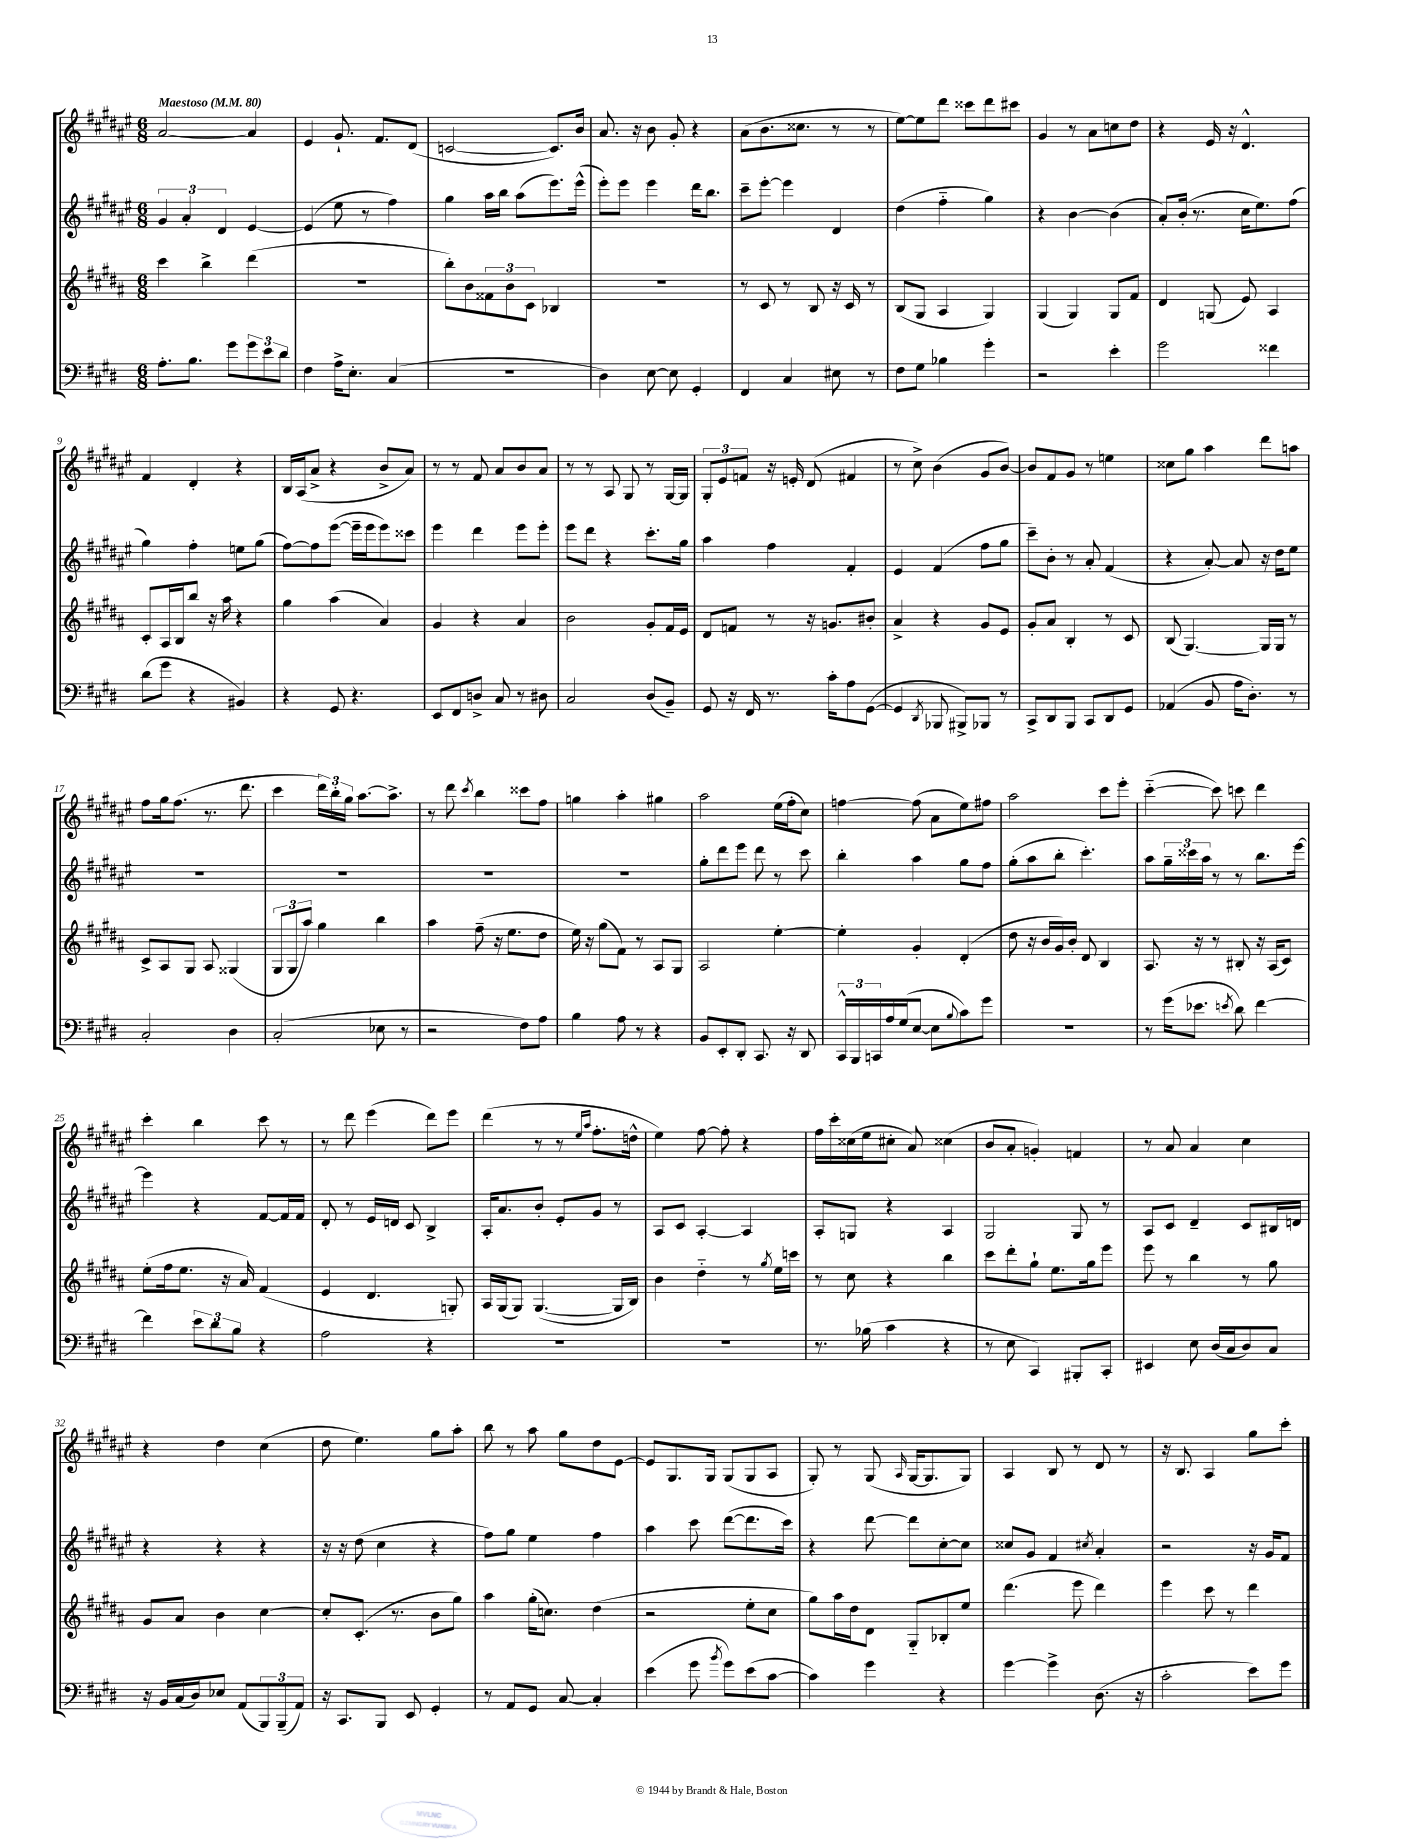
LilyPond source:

<<
\new StaffGroup <<
\new Staff = "s0" {
    \clef treble \key fis \major \numericTimeSignature \time 6/8 \tempo "Maestoso" 4 = 80
    ais'2~ ais'4 |
    eis'4 gis'8.-! fis'8. dis'8( |
    c'2~ c'8.) b'16 |
    ais'8. r16 b'8 gis'8-. r4 |
    ais'8( b'8. cisis''8. r8 r8 |
    eis''8~) eis''8 dis'''8 cisis'''8 dis'''8 cis'''8 |
    gis'4 r8 ais'8 c''8 dis''8 |
    r4 eis'16 r16 dis'4.-^ |
    fis'4 dis'4-. r4 |
    b16 ais16( ais'8-> r4 b'8-> ais'8) |
    r8 r8 fis'8 ais'8 b'8 ais'8 |
    r8 r8 ais8 gis8 r8 gis16~ gis16 |
    \tuplet 3/2 { gis8-. eis'8 f'8 } r16 e'16-. dis'8( fis'4 |
    r8 cis''8->) b'4( gis'8 b'8~) |
    b'8 fis'8 gis'8 r8 e''4 |
    cisis''8 gis''8 ais''4 dis'''8 a''8 |
    fis''8 gis''16 fis''8.( r8. dis'''8. |
    cis'''4 \tuplet 3/2 { dis'''16) b''16-. gis''16 } ais''8.~ ais''8.-> |
    r8 dis'''8 \acciaccatura { cis'''8 } b''4 cisis'''8 fis''8 |
    g''4 ais''4-. gis''4 |
    ais''2 eis''16( fis''16-. cis''8) |
    f''4~ f''8( ais'8 eis''8) fis''8 |
    ais''2 cis'''8 eis'''8-. |
    cis'''4~-_( cis'''8) c'''8 dis'''4 |
    cis'''4-. b''4 cis'''8 r8 |
    r8 dis'''8 eis'''4( dis'''8) eis'''8 |
    dis'''4( r8 r8 \grace { eis''16 ais''16 } fis''8.-. d''16-^ |
    eis''4) fis''8~ fis''8-. r4 |
    fis''16 cis'''16-. cisis''16( eis''16 cis''8-. ais'8) cisis''4( |
    b'8 ais'8-. g'4-.) f'4 |
    r8 ais'8 ais'4 cis''4 |
    r4 dis''4 cis''4( |
    dis''8 eis''4.) gis''8 ais''8-. |
    b''8 r8 ais''8 gis''8 dis''8 eis'8~ |
    eis'8 gis8. gis16 gis8( gis8 ais8 |
    gis8-.) r8 gis8( \grace { ais16 } gis16~ gis8. gis8) |
    ais4 b8 r8 dis'8 r8 |
    r16 b8. ais4 gis''8 cis'''8-. \bar "|." |
}
\new Staff = "s1" {
    \clef treble \key fis \major \numericTimeSignature \time 6/8
    \tuplet 3/2 { gis'4 ais'4-. dis'4 } eis'4~ |
    eis'4( eis''8 r8 fis''4) |
    gis''4 ais''16 b''16 ais''8( eis'''8.) eis'''16-^( |
    eis'''8-.) eis'''8 eis'''4 dis'''16 b''8. |
    cis'''8-- eis'''8~-. eis'''4 dis'4 |
    dis''4( fis''4-_ gis''4) |
    r4 b'4~ b'4( |
    ais'8-.) b'16-.( r8. cis''16 eis''8.) fis''8( |
    gis''4) fis''4-. e''8 gis''8( |
    fis''8~) fis''8 eis'''8~( eis'''16-- eis'''16 eis'''8) cisis'''8 |
    eis'''4 dis'''4 eis'''8 eis'''8-. |
    eis'''8 dis'''8 r4 cis'''8.-. gis''16 |
    ais''4 fis''4 fis'4-. |
    eis'4 fis'4( fis''8 gis''8 |
    cis'''8--) b'8-. r8 ais'8-. fis'4( |
    r4 ais'8~-.) ais'8 r16 dis''16 eis''8 |
    R2. |
    R2. |
    R2. |
    R2. |
    gis''8-. dis'''8 eis'''8 dis'''8 r8 cis'''8 |
    b''4-. ais''4 gis''8 fis''8 |
    gis''8-.( ais''8 b''8-. cis'''4.-.) |
    ais''8 \tuplet 3/2 { gis''16-- cisis'''16 ais''16 } r8 r8 b''8. eis'''16~ |
    eis'''4 r4 fis'8~ fis'16 fis'16 |
    dis'8-. r8 eis'16 d'16 cis'8 b4-> |
    ais16-. ais'8. b'8-. eis'8-. gis'8 r8 |
    ais8 cis'8 ais4~-. ais4 |
    ais8-. g8 r4 ais4 |
    gis2 gis8 r8 |
    ais8 cis'8 dis'4-- cis'8 bis16 d'16 |
    r4 r4 r4 |
    r16 r16 dis''8( cis''4 r4 |
    fis''8) gis''8 eis''4 fis''4 |
    ais''4 cis'''8 dis'''8~( dis'''8. cis'''16) |
    r4 dis'''8~ dis'''8 cis''8~-. cis''8 |
    cisis''8 gis'8 fis'4 \acciaccatura { cis''8 } ais'4-. |
    r2 r16 gis'16 fis'8 \bar "|." |
}
\new Staff = "s2" {
    \clef treble \key b \major \numericTimeSignature \time 6/8
    cis'''4 b''4-> dis'''4( |
    R2. |
    b''8-.) b'8 \tuplet 3/2 { fisis'8 b'8 cis'8 } bes4 |
    R2. |
    r8 cis'8 r8 b8 r16 cis'16 r8 |
    b8( gis8 ais4 gis4) |
    gis4( gis4) gis8 fis'8 |
    dis'4 g8( e'8) ais4 |
    cis'8-. ais16 b16 b''8 r16 ais''16 r4 |
    gis''4 ais''4( ais'4) |
    gis'4 r4 ais'4 |
    b'2 gis'8-. fis'16 e'16 |
    dis'8 f'8 r8 r16 g'8. bis'8-. |
    ais'4-> r4 gis'8 e'8 |
    gis'8-. ais'8 b4-. r8 cis'8 |
    b8( gis4.~) gis16 gis16 r8 |
    cis'8-> ais8 gis8 ais8 gisis4( |
    \tuplet 3/2 { gis8 gis8 ais''8) } gis''4 b''4 |
    ais''4 fis''8--( r16 e''8. dis''8 |
    e''16) r16 gis''8( fis'8) r8 ais8 gis8 |
    ais2 e''4~-. |
    e''4-. gis'4-. dis'4-.( |
    dis''8 r16 b'16 gis'16) b'16-. dis'8 b4 |
    ais8. r16 r8 bis8-. r16 ais16( cis'8) |
    e''8-.( fis''16 e''8. r16 ais'16) fis'4( |
    e'4 dis'4. g8-.) |
    ais16 gis16( gis8) gis4.~( gis16 b16) |
    b'4 dis''4-_ r8 \acciaccatura { gis''8 } e''16 c'''16 |
    r8 cis''8 r4 b''4 |
    cis'''8 dis'''8-. gis''8-! e''8. gis''16 e'''8 |
    e'''8 r8 b''4 r8 gis''8 |
    gis'8 ais'8 b'4 cis''4~ |
    cis''8-. cis'8.-.( r8. b'8 gis''8) |
    ais''4 gis''16-.( c''8.) dis''4( |
    r2 e''8-. cis''8 |
    gis''8) ais''16 dis''16 dis'8 gis8-_ bes8-. e''8 |
    dis'''4.( e'''8 dis'''4) |
    e'''4 cis'''8 r8 dis'''4 \bar "|." |
}
\new Staff = "s3" {
    \clef bass \key e \major \numericTimeSignature \time 6/8
    a8.-. b8. gis'8 \tuplet 3/2 { gis'8 e'8 dis'8 } |
    fis4 a16-> e8.-. cis4( |
    R2. |
    dis4) e8~ e8 gis,4-. |
    fis,4 cis4 eis8 r8 |
    fis8 gis8 bes4 gis'4-. |
    r2 e'4-. |
    gis'2 fisis'4 |
    dis'8( gis'8 r4 bis,4) |
    r4 gis,8 r4. |
    e,8 fis,8 d8-> cis8 r8 dis8 |
    cis2 dis8( b,8--) |
    gis,8 r16 fis,16 r8. cis'16-. a8 gis,8~( |
    gis,4 \acciaccatura { dis,8 } bes,,8 bis,,8->) bes,,8 r8 |
    cis,8-> dis,8 b,,8 cis,8 dis,8 gis,8 |
    aes,4( b,8 a16 dis8.-.) r8 |
    cis2-. dis4 |
    cis2-.( ees8 r8 |
    r2 fis8) a8 |
    b4 a8 r8 r4 |
    b,8 e,8-. dis,8-. cis,8. r16 dis,8 |
    \tuplet 3/2 { cis,16-^ b,,16 c,16 } a16 gis16( e8~ e8 \appoggiatura { b8 } cis'8) gis'8 |
    R2. |
    r8 gis'16( ees'8. \acciaccatura { e'8 } dis'8) fis'4~ |
    fis'4 \tuplet 3/2 { e'8 dis'8 b8 } r4 |
    a2 r4 |
    R2. |
    R2. |
    r8. bes16( cis'4 r4 |
    r8 e8 cis,4) bis,,8-. cis,8-. |
    eis,4 e8 dis16( cis16 dis8) cis8 |
    r16 b,16 cis16( dis16) ees8 a,8( \tuplet 3/2 { b,,8) b,,8--( a,8) } |
    r16 cis,8. b,,8 e,8 gis,4-. |
    r8 a,8 gis,8 cis8~ cis4-. |
    e'4( gis'8 \acciaccatura { b'8 } gis'8) e'8( cis'8~ |
    cis'4) gis'4 r4 |
    gis'4~ gis'4-> dis8.( r16 |
    cis'2-. e'8) gis'8 \bar "|." |
}
>>
>>
